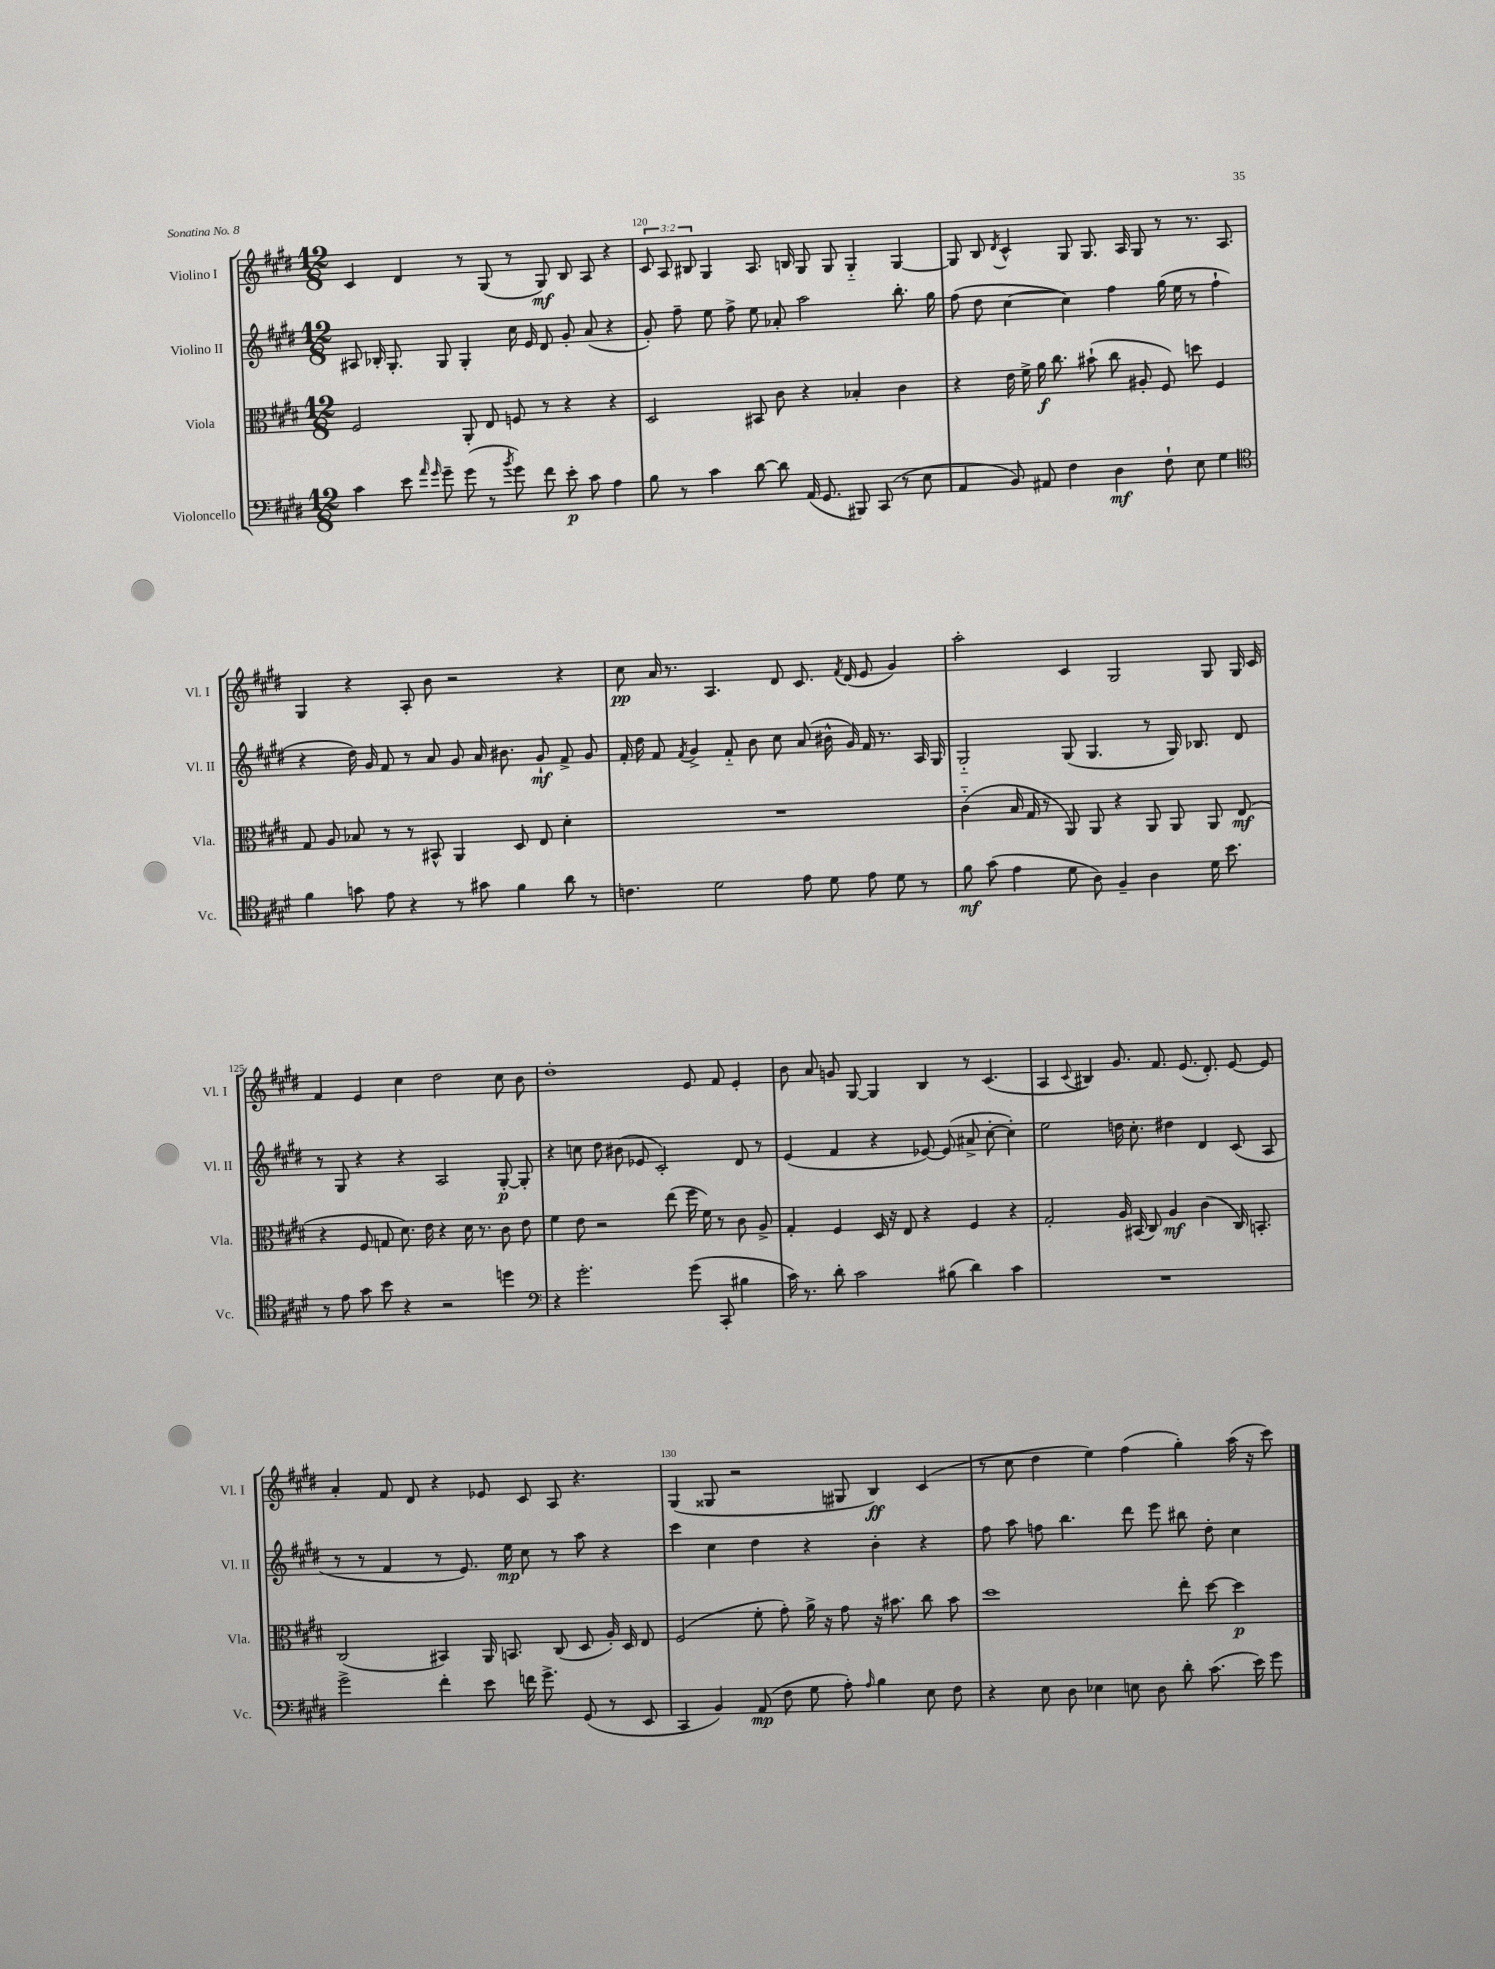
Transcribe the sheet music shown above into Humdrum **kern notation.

**kern	**kern	**kern	**kern
*staff4	*staff3	*staff2	*staff1
*clefF4	*clefC3	*clefG2	*clefG2
*k[f#c#g#d#]	*k[f#c#g#d#]	*k[f#c#g#d#]	*k[f#c#g#d#]
*M12/8	*M12/8	*M12/8	*M12/8
4c#	2F#	8A#	4c#
.	.	16B-'	.
.	.	8.G#'	.
8e	.	.	4d#
16qqa	.	.	.
16qqg#	.	.	.
8g#~	.	8G#	.
(8g#	8AA'	4G#'	8r
8r	8E	.	(8G#
8qb	.	.	.
8g#)	8F	16cc#	8r
.	.	16e	.
8f#	8r	8d#	8G#)
8e'	4r	8g#'	8B
8c#	.	(8a	8A
4A	4r	4r	4r
=	=	=	=
8B	2D#	8g#')	12c#
.	.	.	12A
8r	.	8ff#~	.
.	.	.	12B#
4c#	.	8ee	4G#
.	.	8ff#^	.
[8d#	8BB#	8ee	8.A
8d#]	8c#	8a-'	.
.	.	.	16B
(16AA	4r	2aa	8G#
8.GG#	.	.	.
.	.	.	8G#
8BBB#)	4B-'	.	4G#'~
(8CC#	.	.	.
8r	4c#	8.bb'	[4G#
8E	.	.	.
.	.	16gg#	.
=	=	=	=
4AA	4r	(8ff#	8G#]
.	.	8dd#	8B
.	.	.	8qd#
8BB)	16e	[4cc#	4c#^^
.	16f#^	.	.
8AA#	16a	.	.
.	8.cc#	.	.
4F#	.	4cc#])	8G#
.	(8b#`	.	8.G#
4D#	8cc#	4ff#	.
.	.	.	16A
.	8A#'	.	8G#
8F#`	8F#)	(16gg#	8r
.	.	16ee	.
8E	8dd	8r	8.r
4G#	4F#	4ff#`	.
.	.	.	8.A
=	=	=	=
*clefC4	*	*	*
4f#	8G#	4r	4G#
.	8A	.	.
8g	8B-	16dd#)	4r
.	.	16g#	.
8e	8r	8f#	.
4r	8r	8r	8A'
.	8BB#^^	8a	8b
8r	4AA	8g#	2r
8g#	.	16a	.
.	.	8.b#	.
4f#	8D#	.	.
.	8E	8g#`	.
8a	4d#'	8f#^	4r
8r	.	8g#	.
=	=	=	=
4.c	1.r	16f#'	8cc#
.	.	16dd#	.
.	.	8f#	16a
.	.	.	8.r
.	.	8qf#	.
.	.	4g#^	.
2d#	.	.	4.A
.	.	8f#'~	.
.	.	8b	.
.	.	8cc#	8d#
8e	.	(8a	8.c#
8d#	.	16b#^^	.
.	.	.	8qf#
.	.	16g#)	(16d#
8e	.	16f#	8e
.	.	8.r	.
8d#	.	.	4g#)
8r	.	16A	.
.	.	16G#	.
=	=	=	=
8f#	(4c#'~	2G#'~	2aa'
(8g#	.	.	.
4e	16B	.	.
.	16G#	.	.
.	8r	.	.
8d#	8AA)	(8G#	4c#
8A)	8AA	4.G#	.
4F#~	4r	.	2G#
4A	8AA	8r	.
.	8AA	16G#)	.
.	.	8.B-	.
16d#	8AA	.	8G#
8.b	.	.	.
.	(8E	8d#	16G#
.	.	.	16c#
=	=	=	=
8r	4r	8r	4f#
8e	.	8G#	.
8g#	8F#	4r	4e
8b	8G	.	.
4r	8.d#)	4r	4cc#
.	16e	.	.
2r	4r	2A	2dd#
.	16d#	.	.
.	8.r	.	.
4dd	8c#	[8G#'	8cc#
.	8e	8G#']	8b
=	=	=	=
*clefF4	*	*	*
4r	4f#	4r	1dd#'
2.g#'	8e	8cc	.
.	2r	8dd#	.
.	.	(8b#	.
.	.	8e-	.
.	.	2c#')	.
.	(8ee	.	.
(8g#	16ff#	.	8e
.	16f#)	.	.
8CC#'	8r	.	8f#
4B#	8c#	8d#	4e'
.	8A^	8r	.
=	=	=	=
16c#)	4G#'	(4e	8b
8.r	.	.	.
.	.	.	8a
8d#'	4F#	4f#	8g
2c#	.	.	[8G#
.	16D#	4r	4G#]
.	16r	.	.
.	8E	.	.
.	4r	[8e-)	4B
(8B#	.	(8e-]	.
4d#)	4F#	8a#^	8r
.	.	[8cc#'	(4.c#
4c#	4r	4cc#'])	.
=	=	=	=
1.r	2G#'	2ee	4A
.	.	.	8qqc#
.	.	.	4B#)
.	16A	16dd	8.g#
.	(16BB#	8.cc#'	.
.	8C#)	.	.
.	.	.	8.f#
.	4A	4dd#	.
.	.	.	(8.e
.	(4c#	4d#	.
.	.	.	8.d#')
.	16C#)	(8c#	[8e
.	8.BB'	.	.
.	.	8A	8e]
=	=	=	=
2g#^	(2C#	8r	4a'
.	.	8r	.
.	.	4f#	8f#
.	.	.	8d#
4f#'	4BB#)	8r	4r
.	.	8.e)	.
8e	16AA	.	8e-
.	8.BB	16ee	.
16f	.	8cc#	8c#
8.g#^	.	.	.
.	(8C#	8r	8A
(8GG#	8D#	8aa	4.r
8r	16A')	4r	.
.	16D#	.	.
8EE	8E	.	.
=	=	=	=
4CC#	(2F#	4ccc#	(4G#
4BB)	.	4cc#	8G##
.	.	.	2r
(8AA	8f#'	4dd#	.
8F#	8g#')	.	.
8G#	16a^	4r	.
.	16r	.	.
8A')	8g#	.	8G#
16qqA	.	.	.
4B	16r	4b'	4B)
.	8.b#	.	.
8E	8cc#	4r	(4c#
8F#	8b#	.	.
=	=	=	=
4r	1dd#	8ff#	8r
.	.	8aa	8cc#
8E	.	8ff	4dd#
8D#	.	4.bb	.
4E-	.	.	4ee)
8E	.	8ddd#	(4ff#
8D#	.	8eee	.
8d#'	8ee'	8bb#	4gg#')
(8.c#	[8dd#	8dd#'	.
.	4dd#]	4cc#	(16aa
16e)	.	.	16r
8g#	.	.	8ccc#)
==	==	==	==
*-	*-	*-	*-
